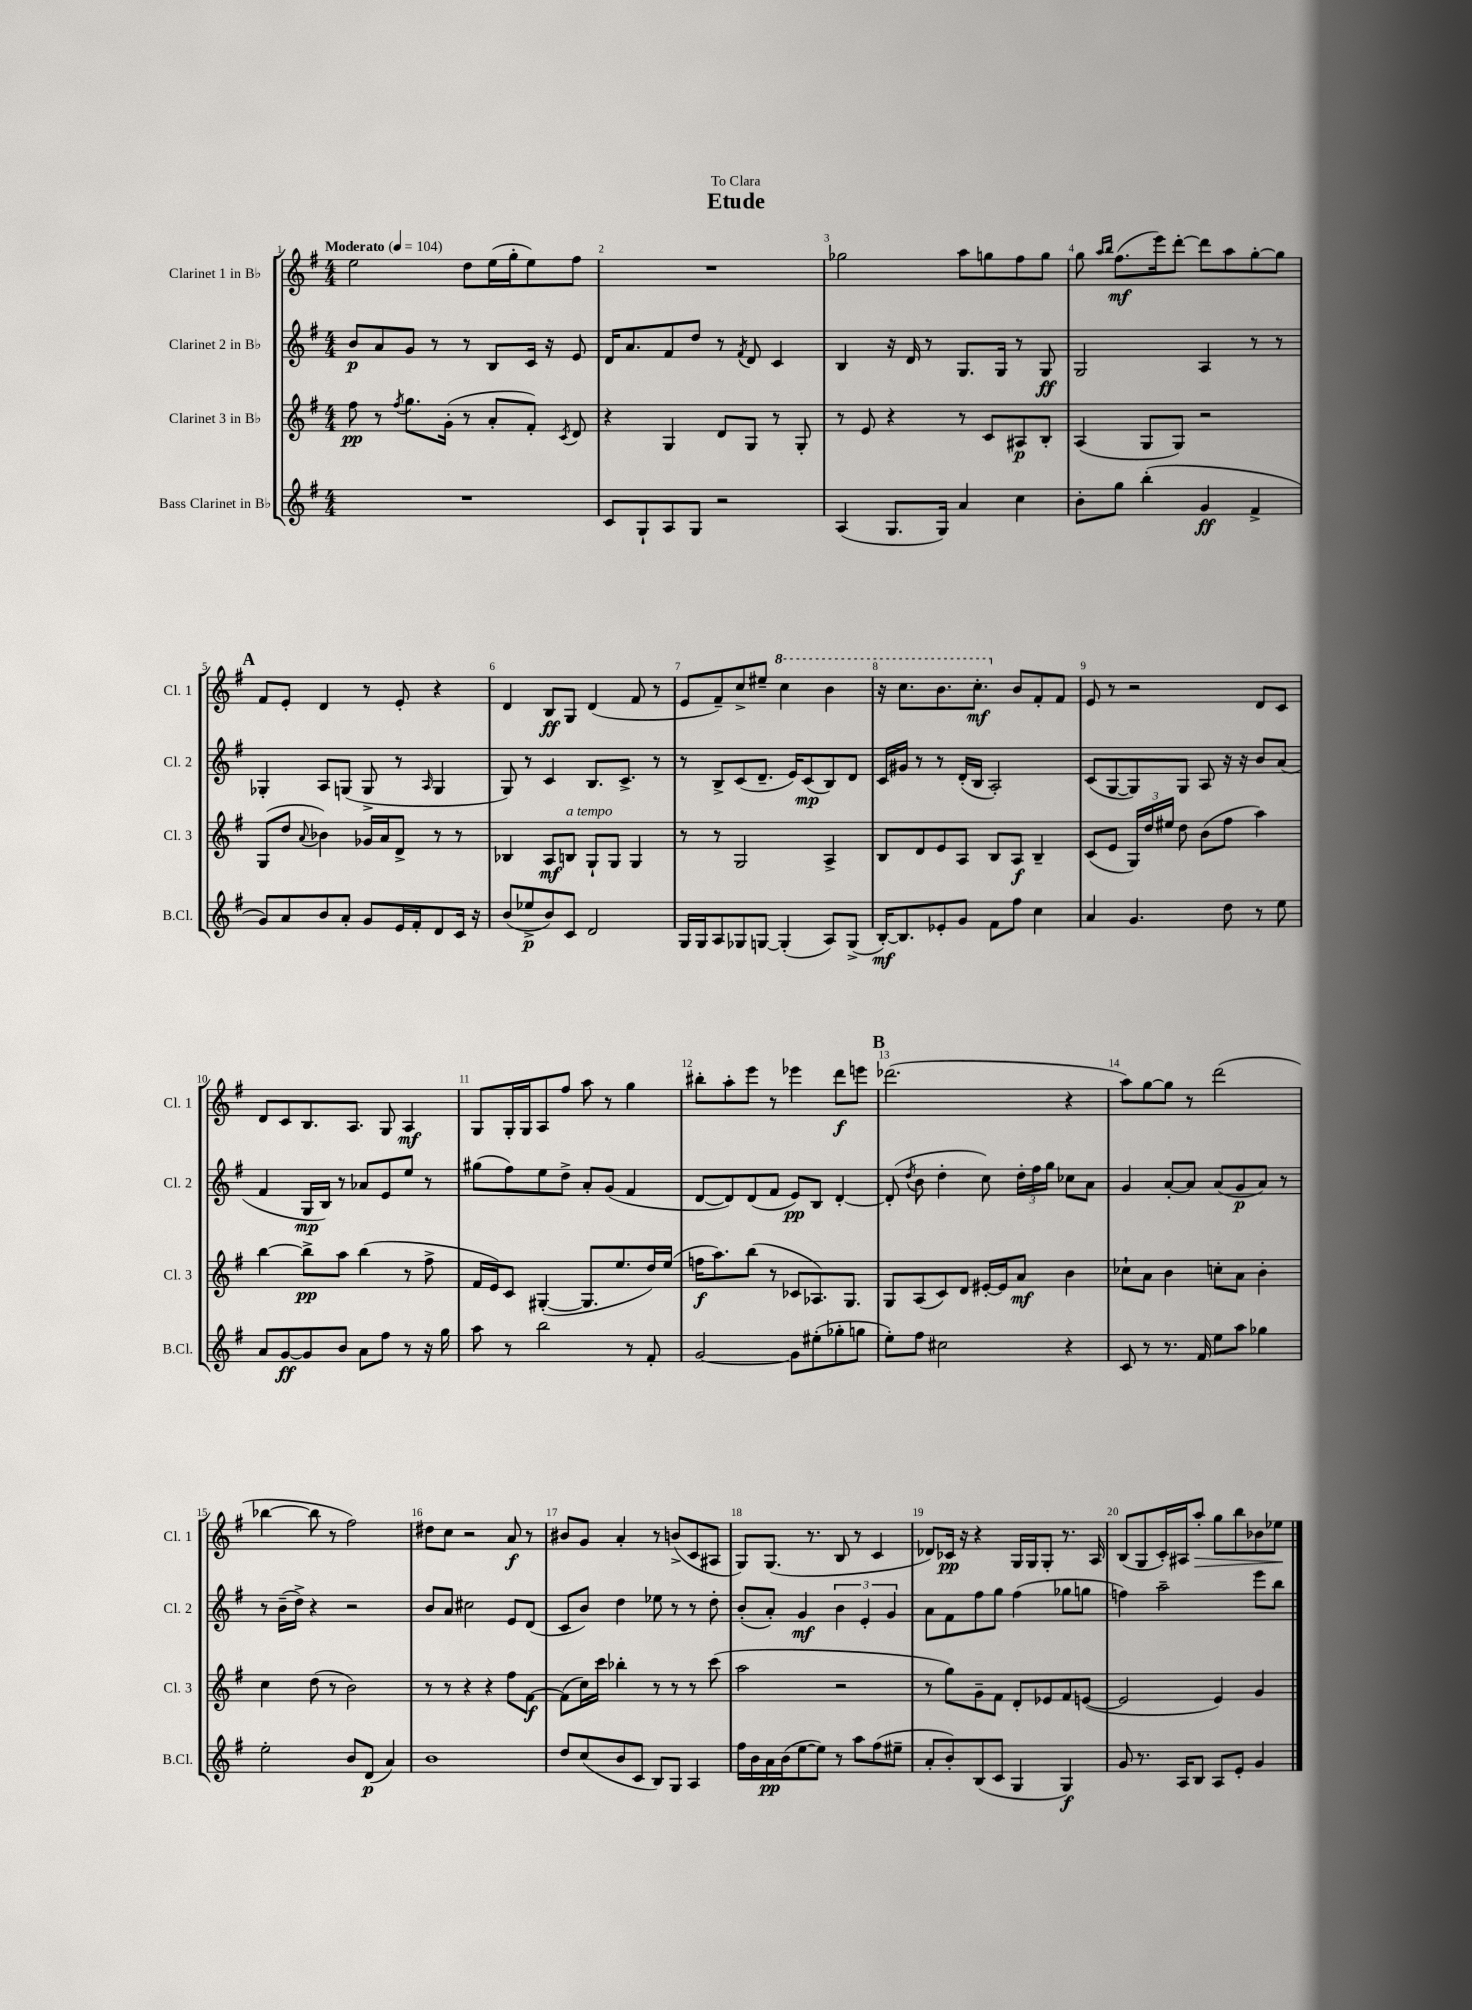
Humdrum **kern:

**kern	**dynam	**kern	**dynam	**kern	**dynam	**kern	**dynam
*part4	*part4	*part3	*part3	*part2	*part2	*part1	*part1
*staff4	*staff4	*staff3	*staff3	*staff2	*staff2	*staff1	*staff1
*I"Bass Clarinet in B♭	*	*I"Clarinet 3 in B♭	*	*I"Clarinet 2 in B♭	*	*I"Clarinet 1 in B♭	*
*I'B.Cl.	*	*I'Cl. 3	*	*I'Cl. 2	*	*I'Cl. 1	*
*clefG2	*	*clefG2	*	*clefG2	*	*clefG2	*
*k[f#]	*	*k[f#]	*	*k[f#]	*	*k[f#]	*
*M4/4	*	*M4/4	*	*M4/4	*	*M4/4	*
*MM104	*	*MM104	*	*MM104	*	*MM104	*
=1	=1	=1	=1	=1	=1	=1	=1
!	!	!	!	!	!	!LO:TX:a:B:t=Moderato	!
1r	.	8ff#\	pp	8b/L	p	2ee\	.
.	.	8r	.	8a/	.	.	.
.	.	8qff#/	.	.	.	.	.
.	.	8.gg\L	.	8g/J	.	.	.
.	.	.	.	8r	.	.	.
.	.	(16g'\Jk	.	.	.	.	.
.	.	8r	.	8r	.	8dd\L	.
.	.	8a'/L	.	8B/L	.	(16ee\L	.
.	.	.	.	.	.	16gg'\J	.
.	.	8f#'/J)	.	16c/Jk	.	8ee\)	.
.	.	.	.	16r	.	.	.
.	.	8qc/	.	.	.	.	.
.	.	8d/	.	8e/	.	8ff#\J	.
=2	=2	=2	=2	=2	=2	=2	=2
8c/L	.	4r	.	16d/KL	.	1r	.
.	.	.	.	8.a/	.	.	.
8G`/	.	.	.	.	.	.	.
8A/	.	4G/	.	8f#/	.	.	.
8G/J	.	.	.	8dd/J	.	.	.
2r	.	8d/L	.	8r	.	.	.
.	.	.	.	8qf#/	.	.	.
.	.	8G/J	.	8d/	.	.	.
.	.	8r	.	4c/	.	.	.
.	.	8G'/	.	.	.	.	.
=3	=3	=3	=3	=3	=3	=3	=3
(4A/	.	8r	.	4B/	.	2gg-X\	.
.	.	8e/	.	.	.	.	.
8.G/L	.	4r	.	16r	.	.	.
.	.	.	.	16d/	.	.	.
.	.	.	.	8r	.	.	.
16G/Jk)	.	.	.	.	.	.	.
4a/	.	8r	.	8.G/L	.	8aa\L	.
.	.	8c/L	.	.	.	8ggn\	.
.	.	.	.	16G/Jk	.	.	.
4cc\	.	8A#X/	p	8r	.	8ff#\	.
.	.	8B'/J	.	8G/	ff	8gg\J	.
=4	=4	=4	=4	=4	=4	=4	=4
8b'\L	.	(4A/	.	2G/	.	8gg\	.
.	.	.	.	.	.	16qqaa/LL	.
.	.	.	.	.	.	16qqbb/JJ	.
8gg\J	.	.	.	.	.	(8.ff#\L	mf
(4bb'\	.	8G/L	.	.	.	.	.
.	.	.	.	.	.	16eee\k)	.
.	.	8G/J)	.	.	.	[8ddd'\J	.
4g/	ff	2r	.	4A/	.	8ddd\L]	.
.	.	.	.	.	.	8aa\	.
4f#^/	.	.	.	8r	.	[8gg'\	.
.	.	.	.	8r	.	8gg\J]	.
!!LO:LB:g=z
!!LO:REH:place=s1:t=A
=5	=5	=5	=5	=5	=5	=5	=5
8g/L)	.	(8G/L	.	4G-X'/	.	8f#/L	.
8a/	.	8dd/J	.	.	.	8e'/J	.
.	.	8qqa/	.	.	.	.	.
8b/	.	4b-X\)	.	8A/L	.	4d/	.
8a'/J	.	.	.	(8Gn/J	.	.	.
8g/L	.	16g-X/LL	.	8G^/	.	8r	.
.	.	16a/J	.	.	.	.	.
16e/L	.	8d^/J	.	8r	.	8e'/	.
16f#'/J	.	.	.	.	.	.	.
.	.	.	.	16qqA/	.	.	.
8d/	.	8r	.	4G/	.	4r	.
16c/Jk	.	8r	.	.	.	.	.
16r	.	.	.	.	.	.	.
=6	=6	=6	=6	=6	=6	=6	=6
(8b/L	.	4B-X/	.	8G/)	.	4d/	.
8ee-X^/	p	.	.	8r	.	.	.
8b/)	.	8A/L	mf	4c/	.	8B/L	ff
!	!	!LO:TX:a:i:t=a tempo	!	!	!	!	!
8c/J	.	8Bn/J	.	.	.	8G/J	.
2d/	.	8G`/L	.	8.B/L	.	(4d/	.
.	.	8G/J	.	.	.	.	.
.	.	.	.	8.c^/J	.	.	.
.	.	4G/	.	.	.	8f#/	.
.	.	.	.	8r	.	8r	.
=7	=7	=7	=7	=7	=7	=7	=7
16G/LL	.	8r	.	8r	.	8e/L	.
16G/J	.	.	.	.	.	.	.
8A/	.	8r	.	8B^/L	.	8f#~/)	.
8G-X/	.	2G/	.	(8c/	.	8cc^/	.
[8Gn/J	.	.	.	8.d~/J	.	8ee#X~/J	.
*	*	*	*	*	*	*8va	*
(4G'/]	.	.	.	.	.	4ccc\	.
.	.	.	.	16e/KL)	.	.	.
.	.	.	.	(8c/	mp	.	.
8A/L)	.	4A^/	.	8B/)	.	4bb\	.
(8G^/J	.	.	.	8d/J	.	.	.
=8	=8	=8	=8	=8	=8	=8	=8
[16B'/KL)	mf	8B/L	.	16c/LL	.	16r	.
8.B/]	.	.	.	16g#X/JJ	.	8.ccc\L	.
.	.	8d/	.	8r	.	.	.
8e-X'/	.	8e/	.	8r	.	8.bb\	.
8g/J	.	8A/J	.	(16d'/LL	.	.	.
.	.	.	.	16B/JJ	.	8.ccc'\J	mf
8f#\L	.	8B/L	.	2A'/)	.	.	.
*	*	*	*	*	*	*X8va	*
8ff#\J	.	8A/J	f	.	.	8b/L	.
4cc\	.	4B~/	.	.	.	8f#'/	.
.	.	.	.	.	.	8f#/J	.
=9	=9	=9	=9	=9	=9	=9	=9
4a/	.	(8c/L	.	(8c/L	.	8e/	.
.	.	8e/J	.	[8G/	.	8r	.
4.g/	.	24G/LL)	.	8G/])	.	2r	.
.	.	24dd/	.	.	.	.	.
.	.	24ee#X/JJ	.	.	.	.	.
.	.	8dd\	.	8G/J	.	.	.
.	.	(8b\L	.	8A/	.	.	.
8dd\	.	8ff#\J	.	16r	.	.	.
.	.	.	.	16r	.	.	.
8r	.	4aa\)	.	8b/L	.	8d/L	.
8ee\	.	.	.	(8a/J	.	8c/J	.
!!LO:LB:g=z
=10	=10	=10	=10	=10	=10	=10	=10
8a/L	.	[4bb\	.	4f#/	.	8d/L	.
[8g/	ff	.	.	.	.	8c/	.
8g/]	.	8bb^\L]	pp	16G/LL	mp	8.B/	.
.	.	.	.	16B/JJ)	.	.	.
8b/J	.	8aa\J	.	8r	.	.	.
.	.	.	.	.	.	8.A/J	.
8a\L	.	(4bb\	.	8a-X/L	.	.	.
8ff#\J	.	.	.	8e/	.	8G/	.
8r	.	8r	.	8ee/J	.	4A/	mf
16r	.	8ff#^\	.	8r	.	.	.
16gg\	.	.	.	.	.	.	.
=11	=11	=11	=11	=11	=11	=11	=11
8aa\	.	16f#/LL	.	(8gg#X\L	.	8G/L	.
.	.	16e/J)	.	.	.	.	.
8r	.	8c/J	.	8ff#\)	.	16G'/L	.
.	.	.	.	.	.	16G/J	.
2bb\	.	([4G#X'/	.	8ee\	.	8A/	.
.	.	.	.	8dd^\J	.	8ff#/J	.
.	.	8.G#/L]	.	8a'/L	.	8aa\	.
.	.	.	.	(8g/J	.	8r	.
.	.	8.ee/	.	.	.	.	.
8r	.	.	.	4f#/	.	4gg\	.
8f#'/	.	16dd/L)	.	.	.	.	.
.	.	(16ee/JJ	.	.	.	.	.
=12	=12	=12	=12	=12	=12	=12	=12
[2g/	.	16ffn\KL	f	[8d/L	.	8bb#X'\L	.
.	.	8.aa\)	.	.	.	.	.
.	.	.	.	8d/])	.	8aa'\	.
.	.	(8bb\J	.	(8d/	.	8eee\J	.
.	.	8r	.	8f#/J	.	8r	.
8g\L]	.	8c-X/L	.	8e/L)	pp	4eee-X\	.
(8ee#X'\	.	8.A-X/)	.	8B/J	.	.	.
8gg-X'\	.	.	.	[4d'/	.	8ddd\L	f
.	.	8.G/J	.	.	.	.	.
8ggn\J	.	.	.	.	.	8eeen\J	.
!!LO:REH:place=s1:t=B
=13	=13	=13	=13	=13	=13	=13	=13
8ee'\L)	.	8G/L	.	(8d'/]	.	(2.ddd-X\	.
.	.	.	.	8qdd/	.	.	.
8ff#\J	.	(8A/	.	8b\	.	.	.
2cc#X\	.	8c/)	.	4dd'\	.	.	.
.	.	8d/J	.	.	.	.	.
.	.	[16e#X'/LL	.	8cc\)	.	.	.
.	.	16e#/J]	.	.	.	.	.
.	.	8a/J	mf	24dd'\LL	.	.	.
.	.	.	.	24ff#\	.	.	.
.	.	.	.	24gg\JJ	.	.	.
4r	.	4b\	.	8cc-X\L	.	4r	.
.	.	.	.	8a\J	.	.	.
=14	=14	=14	=14	=14	=14	=14	=14
8c/	.	8cc-X`\L	.	4g/	.	8aa\L)	.
8r	.	8a\J	.	.	.	[8gg\	.
8.r	.	4b\	.	[8a'/L	.	8gg\J]	.
.	.	.	.	8a/J]	.	8r	.
16f#/	.	.	.	.	.	.	.
8ee\L	.	8ccn'\L	.	(8a/L	.	(2ddd\	.
8aa\J	.	8a\J	.	8g/	p	.	.
4gg-X\	.	4b'\	.	8a/J)	.	.	.
.	.	.	.	8r	.	.	.
!!LO:LB:g=z
=15	=15	=15	=15	=15	=15	=15	=15
2ee'\	.	4cc\	.	8r	.	[4bb-X\	.
.	.	.	.	(16b~\LL	.	.	.
.	.	.	.	16dd^\JJ)	.	.	.
.	.	(8dd\	.	4r	.	8bb-\]	.
.	.	8r	.	.	.	8r	.
8b/L	.	2b\)	.	2r	.	2ff#\)	.
(8d/J	p	.	.	.	.	.	.
4a/)	.	.	.	.	.	.	.
=16	=16	=16	=16	=16	=16	=16	=16
1b	.	8r	.	8b/L	.	8dd#X\L	.
.	.	8r	.	8a/J	.	8cc\J	.
.	.	4r	.	2cc#X\	.	2r	.
.	.	4r	.	.	.	.	.
.	.	8ff#\L	.	8e/L	.	8a/	f
.	.	[8f#\J	f	(8d/J	.	8r	.
=17	=17	=17	=17	=17	=17	=17	=17
8dd/L	.	(8f#\L]	.	8c/L	.	8b#X/L	.
(8cc/	.	16cc\L)	.	8b/J)	.	8g/J	.
.	.	16ccc\JJ	.	.	.	.	.
8b/	.	4bb-X'\	.	4dd\	.	4a'/	.
8c/J	.	.	.	.	.	.	.
8B/L)	.	8r	.	8ee-X\	.	8r	.
8G/J	.	8r	.	8r	.	(8bn^/L	.
4A/	.	8r	.	8r	.	8c/	.
.	.	(8ccc\	.	8dd'\	.	8A#X/J	.
=18	=18	=18	=18	=18	=18	=18	=18
16ff#\LL	.	2aa\	.	(8b'/L	.	8G/L)	.
16b\	.	.	.	.	.	.	.
16a\	pp	.	.	8a'/J)	.	(8.G/J	.
(16b\J	.	.	.	.	.	.	.
[8ee\	.	.	.	4g/	mf	.	.
.	.	.	.	.	.	8.r	.
8ee\J])	.	.	.	.	.	.	.
8r	.	2r	.	6b\	.	8B/	.
8aa\L	.	.	.	.	.	8r	.
.	.	.	.	6e'/	.	.	.
(8ff#\	.	.	.	.	.	4c/	.
.	.	.	.	6g/	.	.	.
8ee#X~\J	.	.	.	.	.	.	.
=19	=19	=19	=19	=19	=19	=19	=19
8a'/L	.	8r	.	8a\L	.	8d-X/L)	.
8b'/)	.	8gg\L)	.	8f#\	.	16c-X/Jk	pp
.	.	.	.	.	.	16r	.
(8B/	.	8g~\	.	8ff#\	.	4r	.
8c/J	.	8f#\J	.	8gg\J	.	.	.
4G/	.	8d'/L	.	(4ff#\	.	16G/LL	.
.	.	.	.	.	.	16G/J	.
.	.	8e-X/	.	.	.	8G'/J	.
4G/)	f	8f#/	.	8gg-X\L	.	8.r	.
.	.	([8en/J	.	8ggn\J	.	.	.
.	.	.	.	.	.	16A/	.
=20	=20	=20	=20	=20	=20	=20	=20
8g/	.	2e/]	.	4ffn\)	.	(8B/L	.
8.r	.	.	.	.	.	8G/	.
.	.	.	.	2aa~\	.	16c'/L)	.
16A/KL	.	.	.	.	.	16A#X/J	.
!	!	!	!	!	!	!	!LO:HP:b
8B/J	.	.	.	.	.	8aa'/J	>
8A/L	.	4e/)	.	.	.	8gg\L	.
8e'/J	.	.	.	.	.	8bb\	.
4g/	.	4g/	.	8eee\L	.	8b-X\	.
.	.	.	.	8bb\J	.	8ee-X\J	.
.	.	.	.	.	.	.	]
==	==	==	==	==	==	==	==
*-	*-	*-	*-	*-	*-	*-	*-
